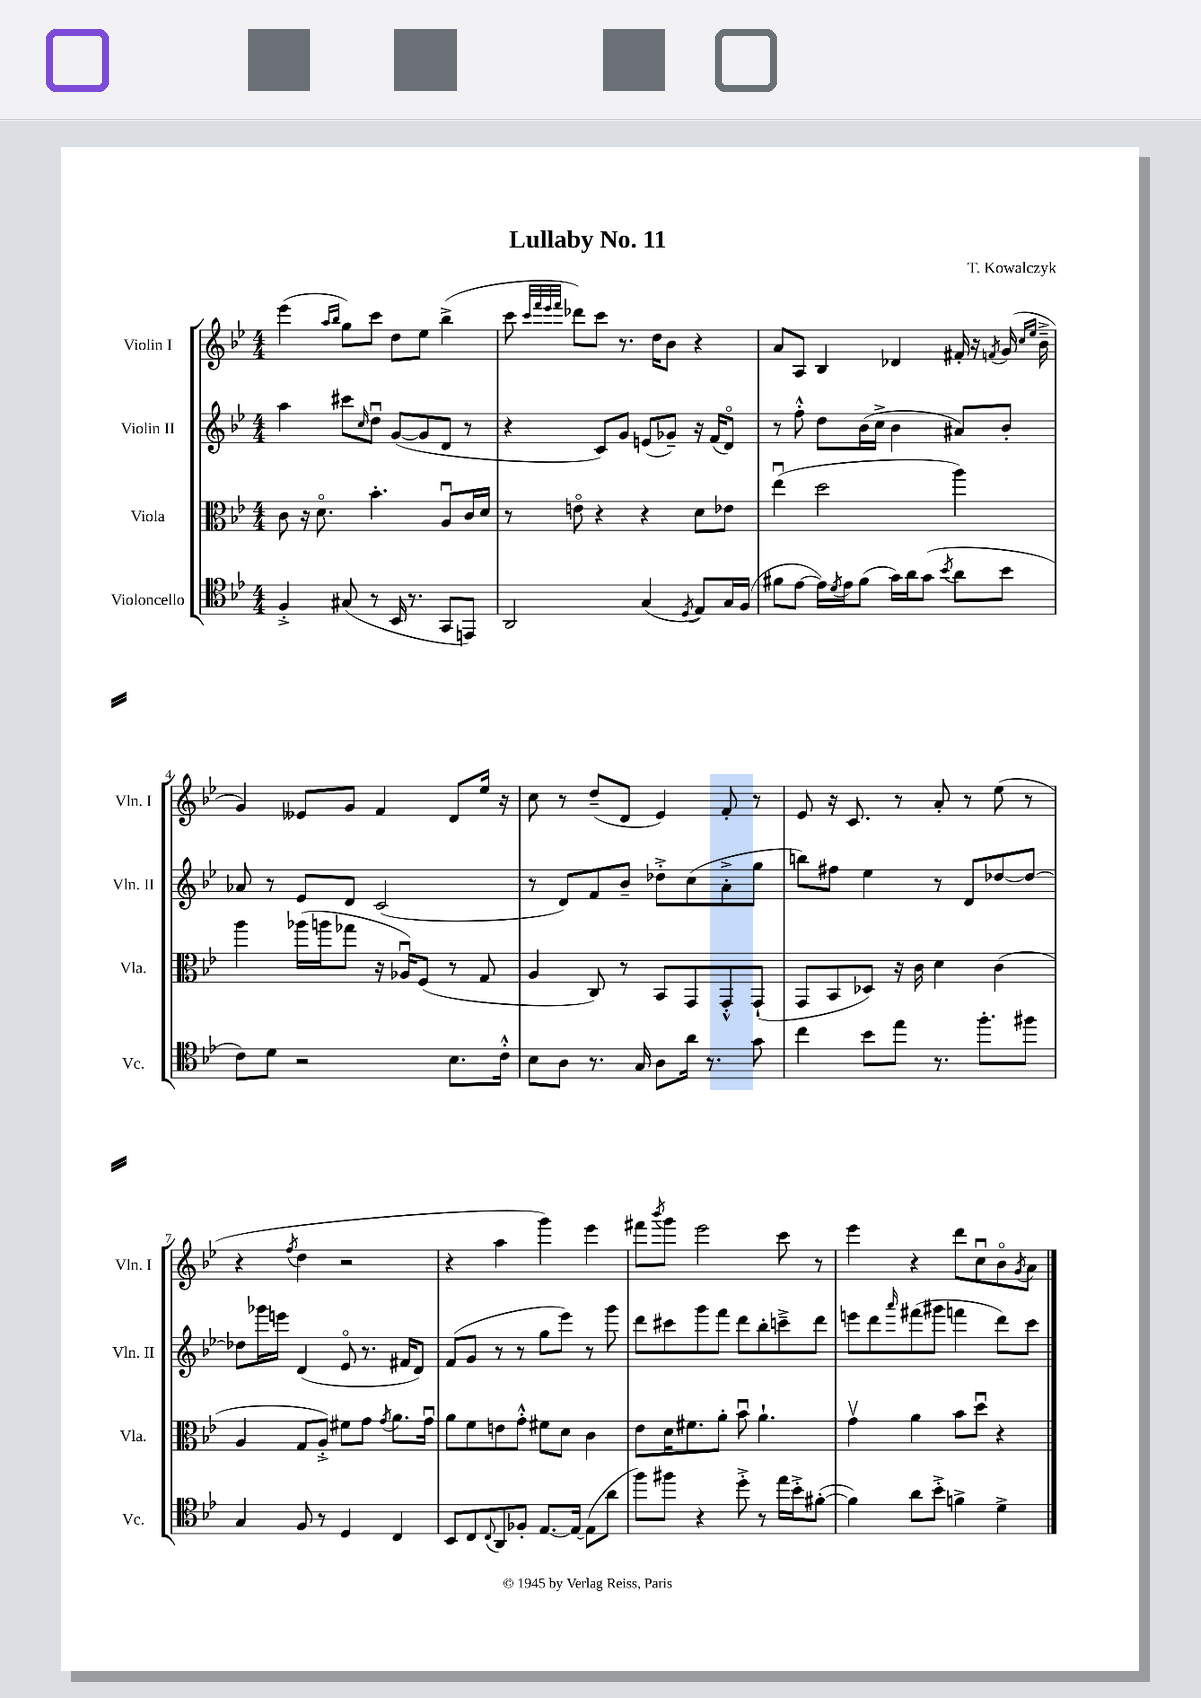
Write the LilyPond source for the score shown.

\header { title = "Lullaby No. 11" composer = "T. Kowalczyk" }
<<
\new StaffGroup <<
\new Staff = "s0" \with { instrumentName = "Violin I" shortInstrumentName = "Vln. I" } {
    \clef treble \key bes \major \numericTimeSignature \time 4/4
    ees'''4( \grace { a''16 bes''16 } g''8) c'''8 d''8 ees''8 bes''4->( |
    c'''8 \grace { c'''32 f'''32 ees'''32 f'''32 } des'''8) c'''8 r8. d''16 bes'8 r4 |
    a'8 a8 bes4 des'4 fis'16-. r16 \acciaccatura { f'8 } g'16( \grace { c''16 ees''16 } bes'16---> |
    g'4) eeses'8 g'8 f'4 d'8 ees''16 r16 |
    c''8 r8 d''8--( d'8 ees'4) f'8-. r8 |
    ees'8 r16 c'8. r8 a'8-. r8 ees''8( r8 |
    r4 \acciaccatura { f''8 } d''4 r2 |
    r4 a''4 g'''4) ees'''4 |
    fis'''8 \acciaccatura { bes'''8 } g'''8 ees'''2 c'''8 r8 |
    ees'''4 r4 d'''8 c''8\downbow bes'8\flageolet \acciaccatura { g'8 } a'8 \bar "|." |
}
\new Staff = "s1" \with { instrumentName = "Violin II" shortInstrumentName = "Vln. II" } {
    \clef treble \key bes \major \numericTimeSignature \time 4/4
    a''4 cis'''8 \grace { c''16 } d''8\downbow g'8~( g'8 d'8 r8 |
    r4 c'8) g'8 e'8( ges'8--) r16 f'16( d'8\flageolet) |
    r8 f''8-.-^ d''8 bes'16( c''16-> bes'4 ais'8) bes'8-. |
    aes'8 r8 ees'8 d'8 c'2( |
    r8 d'8) f'8 bes'8-- des''8-.-> c''8( a'8-.-> g''8 |
    b''8) fis''8 ees''4 r8 d'8 des''8~ des''8~ |
    des''8 ges'''16 e'''16 d'4( ees'8\flageolet r8. fis'16 d'8) |
    f'8( g'8 r8 r8 g''8 ees'''8) r8 g'''8 |
    d'''8 cis'''8 g'''8 f'''8 d'''8 bes''8-. c'''8---> d'''8 |
    e'''8 d'''8 \grace { a'''16 } fis'''8( gis'''8 f'''4 d'''8) c'''8 \bar "|." |
}
\new Staff = "s2" \with { instrumentName = "Viola" shortInstrumentName = "Vla." } {
    \clef alto \key bes \major \numericTimeSignature \time 4/4
    c'8 r16 d'8.\flageolet bes'4.-. a8\downbow c'16 d'16 |
    r8 e'8\flageolet r4 r4 d'8 ees'8 |
    ees''4\downbow( d''2 a''4) |
    a''4 aes''16( a''16 ges''8 r16 aes16\downbow) f8( r8 g8 |
    a4 c8) r8 bes,8 g,8 g,8-.-^ g,8-!( |
    g,8 bes,8 des8) r16 c'16 d'4 c'4( |
    a4 g8 a8-.->) fis'8 g'8 \acciaccatura { g'8 } a'8. g'16\downbow |
    a'8 f'8 e'8 g'8-.-^ fis'8 d'8 c'4 |
    ees'8 d'16 fis'8. a'8-. bes'8\downbow a'4.-! |
    g'4\upbow a'4 bes'8 d''8\downbow r4 \bar "|." |
}
\new Staff = "s3" \with { instrumentName = "Violoncello" shortInstrumentName = "Vc." } {
    \clef tenor \key bes \major \numericTimeSignature \time 4/4
    f4-.-> gis8( r8 bes,16 r8. g,8 e,8) |
    a,2 g4( \acciaccatura { d8 } ees8) g16 f16( |
    fis'8 ees'8~ ees'16) \acciaccatura { d'8 } ees'16 fis'8( g'16) a'16 g'8( \acciaccatura { bes'8 } a'8 bes'8 |
    c'8) d'8 r2 bes8. c'16-.-^ |
    bes8 a8 r8. g16 a8 a'16 r8. g'8 |
    c''4 bes'8 ees''8 r8. f''8.-. fis''8 |
    g4 f8 r8 d4 c4 |
    bes,8 c8 \appoggiatura { c8 } a,8 fes8-. ees8.~ ees16~ ees8( a'8 |
    f''8) fis''8 r4 d''8-.-> r8 ees''16 bes'16-.-> fis'8~-.( |
    fis'4) a'8 bes'8-.-> f'4-> d'4-> \bar "|." |
}
>>
>>
